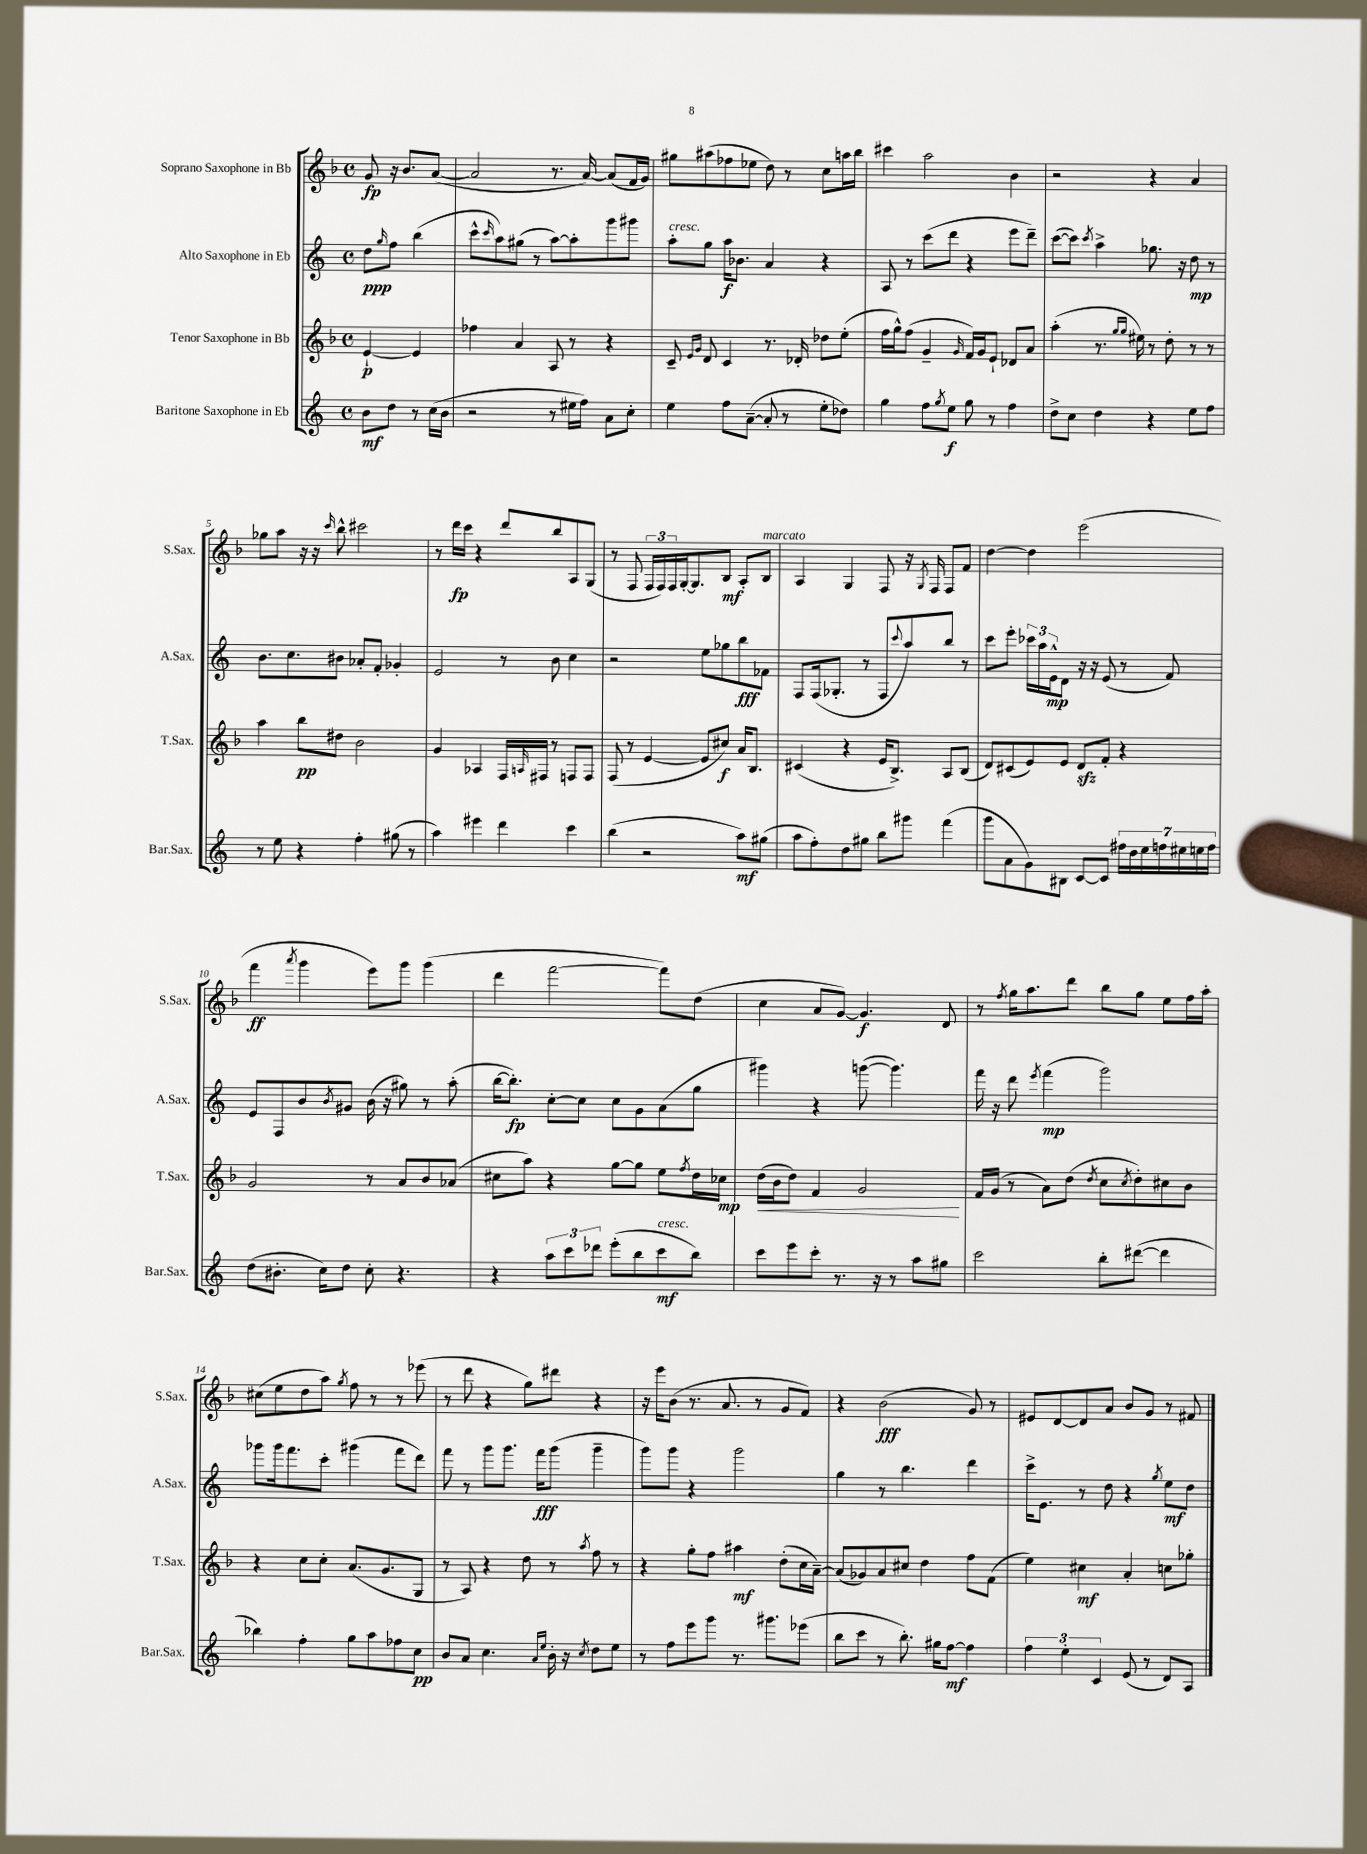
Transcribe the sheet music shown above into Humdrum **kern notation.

**kern	**kern	**kern	**kern
*staff4	*staff3	*staff2	*staff1
*clefG2	*clefG2	*clefG2	*clefG2
*k[]	*k[b-]	*k[]	*k[b-]
*M4/4	*M4/4	*M4/4	*M4/4
*met(c)	*met(c)	*met(c)	*met(c)
8b	[4e`	8dd	8g
.	.	16qqgg	.
8dd	.	8ff	16r
.	.	.	8.b-
8r	4e]	(4bb	.
(16cc	.	.	([8a
16b	.	.	.
=	=	=	=
2r	4ff-	8ccc^^	2a]
.	.	16qqccc	.
.	.	8aa)	.
.	4a	(8gg#	.
.	.	8r	.
8r	8A	[8aa)	8.r
16ee#	8r	8aa']	.
16ff)	.	.	[16a)
8a	4r	8ggg	(8a]
8cc'	.	8ggg#	16f
.	.	.	16g)
=	=	=	=
4ee	8c~	8aa'	8gg#
.	16qqe	.	.
.	16qqg	.	.
.	8d	8gg	(8aa#
8ff	4c	16aa	8ff-
.	.	8.b-	.
([8a~	.	.	8ee-
8a']	8.r	4a	8dd)
8r	.	.	8r
.	16d-'	.	.
8ee'	8dd-	4r	8cc
8dd-)	(8ee'	.	16aa
.	.	.	16bb-
=	=	=	=
4gg	16ff	8A	4ccc#
.	16gg^^)	.	.
.	(8ff	8r	.
8ff	4g~	(8ccc	2aa
8qgg	.	.	.
8ee	.	8ddd	.
.	16qqg	.	.
8gg	16f)	4r	.
.	16g	.	.
8r	8e`	.	.
4ff	8d-	8eee	4b-
.	8a	8ddd~)	.
=	=	=	=
8dd^	(4aa'	([8ccc	2r
8cc	.	8ccc])	.
.	.	8qccc	.
4dd	8.r	4aa^	.
.	16qqgg	.	.
.	16qqgg	.	.
.	16ee#)	.	.
4r	8r	8.gg-	4r
.	8dd'	.	.
.	.	16r	.
8ee	8r	8dd	4a
8ff	8r	8r	.
=	=	=	=
8r	4aa	8.b	8gg-
8ee	.	.	8aa
.	.	8.cc	.
4r	8bb-	.	16r
.	.	.	16r
.	.	.	16qqccc
.	8dd#	8b#	8bb-^^
4ff'	2b-	8a-'	2ccc#
.	.	8f'	.
(8gg#	.	4g-'	.
8r	.	.	.
=	=	=	=
4aa)	4g	2e	8r
.	.	.	16ddd
.	.	.	16ccc
4eee#	4A-	.	4r
4ddd	16F	8r	8ddd
.	16qqA	.	.
.	16F#	.	.
.	8r	8b	8bb-
4ccc	8F	4cc	8A
.	8F	.	(8G
=	=	=	=
(4bb	(8F	2r	8r
.	8r	.	8F
2r	[4e	.	24F
.	.	.	24F)
.	.	.	24F
.	.	.	[16G'
.	.	.	8.G]
.	8e]	8ee	.
.	8cc#)	8gg-	8B-
8aa)	16a	8bb	8A'
.	8.B-	.	.
(8gg#	.	8f-	8B-
=	=	=	=
8aa	(4c#	8F	4A
8ff')	.	(16F	.
.	.	8.G-'	.
8dd	4r	.	4G
8gg#	.	8r	.
8bb	16e	8F	8F
.	8.B-^)	.	.
.	.	8qqccc	.
8ggg#	.	8aa)	16r
.	.	.	8qG
.	.	.	16F
(4fff	8A	8bb	8F
.	(8B-	8r	8f
=	=	=	=
8ggg	8d)	8ccc	[4dd
8a	(8c#	8eee'	.
8g)	8e)	24ccc-	4dd]
.	.	24aa	.
.	.	24e^^	.
8B#	8e	8d	.
[8c	8d	16r	(2eee
.	.	16r	.
8c]	8f'	(8e	.
28ff#	4r	8r	.
28dd	.	.	.
28ee	.	.	.
28ff	.	.	.
.	.	8f)	.
28ee#	.	.	.
28ee	.	.	.
28ff	.	.	.
=	=	=	=
(8dd	2g	8e	4fff
8.b#'	.	8F	.
.	.	.	8qaaa
.	.	8b	4ggg
16cc)	.	.	.
.	.	8qb	.
8dd	.	8g#	.
8cc'	8r	(16b	8eee)
.	.	16r	.
4.r	8a	8gg#)	8ggg
.	8b-	8r	(4ggg
.	(8a-	(8aa'	.
=	=	=	=
4r	8cc#	[16bb	4ddd
.	.	8.bb'])	.
.	8aa)	.	.
12aa	4r	[8cc'	[2fff
12ccc	.	.	.
.	.	8cc]	.
12ddd-	.	.	.
(8eee'	[8gg	8cc	.
8bb	8gg]	8g	.
8ccc	8ee	(8a	8fff])
.	8qff	.	.
8bb)	16dd	8gg	(8dd
.	16cc-	.	.
=	=	=	=
8ccc	(16dd	4ggg#)	4cc
.	16b-	.	.
8eee	8dd)	.	.
8ccc'	4f	4r	8a
8.r	.	.	[8g)
.	2g	([8ggg	4.g]
16r	.	.	.
8r	.	4.ggg])	.
8aa	.	.	.
8gg#	.	.	8d
=	=	=	=
2ccc	16f	16fff	8r
.	(16g	16r	.
.	.	.	8qff
.	8r	8ddd	16gg
.	.	.	8.aa
.	.	8qeee	.
.	8a)	(4fff	.
.	(8dd	.	8ddd
.	8qdd	.	.
8bb'	8cc	2ggg)	8bb-
.	8qcc	.	.
([8ddd#	8dd')	.	8gg
4ddd#]	8cc#	.	8ee
.	8b-	.	16ff
.	.	.	16aa'
=	=	=	=
4bb-)	4r	8ggg-	(8cc#
.	.	16ggg-	8ee
.	.	8.fff	.
4ff'	8cc	.	8dd
.	8cc'	8ccc'	8aa)
.	.	.	8qgg
8gg	(8.a	(4ggg#	8ff
8aa	.	.	8r
.	8.g	.	.
8ff-	.	8fff	8r
8cc	8G	8ddd)	(8eee-
=	=	=	=
8b	8r	8fff	8r
8a	8A)	8r	8ddd
4.cc	4r	8ggg	4r
.	.	8.ggg	.
.	8dd	.	8gg)
.	.	16fff	.
16qqa	.	.	.
16qqee	.	.	.
16b'	8r	(8ggg	8ddd#
16r	.	.	.
8qcc	8qaa	.	.
8dd	8ff	4ggg~	4r
8ee	8r	.	.
=	=	=	=
8r	4r	8ggg)	16r
.	.	.	16eee
8ff	.	8ggg	(8b-
8eee	8gg'	4r	8.r
8ggg	8ff	.	.
.	.	.	8.a
8.r	4aa#	2ggg	.
.	.	.	8r
8.ggg#	.	.	.
.	(8dd'	.	8g
(8eee-	16cc	.	8f)
.	[16a~)	.	.
=	=	=	=
8bb	(8a]	4gg	4r
8ccc	8g-)	.	.
8r	8a	8r	(2b-
8.bb')	8cc#	4.bb	.
.	4dd	.	.
16gg#	.	.	.
[8ff	.	.	.
4ff]	8ff	4ddd	8g)
.	(8f	.	8r
=	=	=	=
6ff	4ee)	16ccc^	8e#
.	.	8.e	.
.	.	.	[8d
6ee'	.	.	.
.	4cc#	8r	8d]
6c	.	.	.
.	.	8dd	8a
(8e	4a'	4r	8b-
8r	.	.	8g
.	.	8qgg	.
8d)	8cc	8ee	8r
8A	8gg-'	8dd	8f#
==	==	==	==
*-	*-	*-	*-
